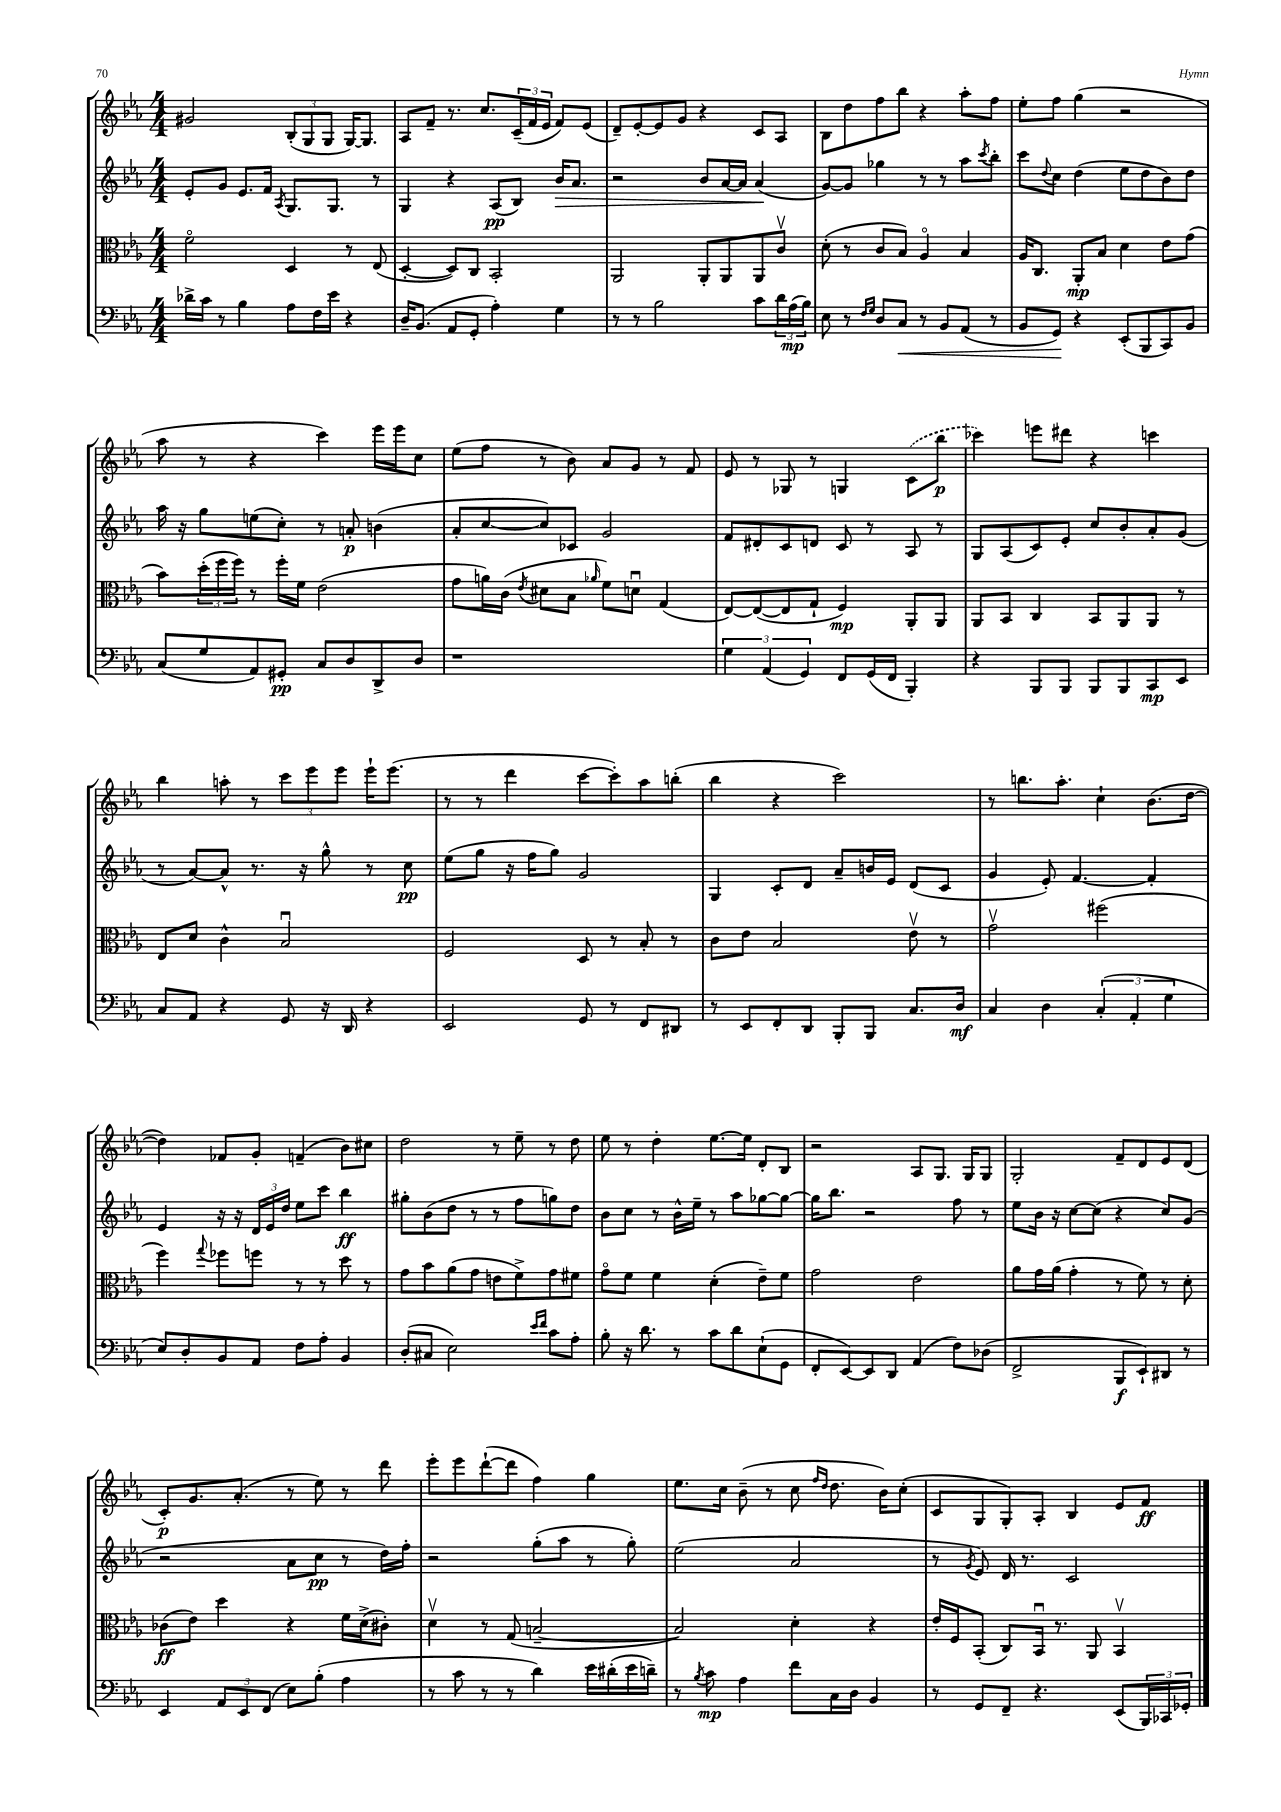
<<
\new StaffGroup <<
\new Staff = "s0" {
    \clef treble \key ees \major \numericTimeSignature \time 4/4
    gis'2 \tuplet 3/2 { bes8-.( g8 g8 } g16~) g8. |
    aes8 f'8-- r8. c''8. \tuplet 3/2 { c'16--( f'16 ees'16 } f'8) ees'8( |
    d'8--) ees'8~-. ees'8 g'8 r4 c'8 aes8 |
    bes8 d''8 f''8 bes''8 r4 aes''8-. f''8 |
    ees''8-. f''8 g''4( r2 |
    aes''8 r8 r4 c'''4) ees'''16 ees'''16 c''8 |
    ees''8( f''8 r8 bes'8) aes'8 g'8 r8 f'8 |
    ees'8 r8 ges8 r8 g4 \once \slurDashed c'8( bes''8\p |
    ces'''4) e'''8 dis'''8 r4 c'''4 |
    bes''4 a''8-. r8 \tuplet 3/2 { c'''8 ees'''8 ees'''8 } ees'''16-! ees'''8.( |
    r8 r8 d'''4 c'''8~ c'''8-.) aes''8 b''8-.( |
    bes''4 r4 c'''2) |
    r8 b''8. aes''8.-. c''4-! bes'8.( d''16~ |
    d''4) fes'8 g'8-. f'4--( bes'8) cis''8 |
    d''2 r8 ees''8-- r8 d''8 |
    ees''8 r8 d''4-. ees''8.~ ees''16 d'8-. bes8 |
    r2 aes8 g8. g16 g8 |
    g2-. f'8-- d'8 ees'8 d'8( |
    c'8-.\p) g'8. aes'8.-.( r8 ees''8) r8 d'''8 |
    ees'''8-. ees'''8 d'''8~-!( d'''8 f''4) g''4 |
    ees''8. c''16 bes'8--( r8 c''8 \grace { f''16 d''16 } d''8. bes'16) c''8-.( |
    c'8 g8 g8-.) aes8-. bes4 ees'8 f'8\ff \bar "|." |
}
\new Staff = "s1" {
    \clef treble \key ees \major \numericTimeSignature \time 4/4
    ees'8-. g'8 ees'8. f'16 \acciaccatura { aes8 } g8. g8. r8 |
    g4 r4 aes8\pp( bes8) bes'16\> aes'8. |
    r2 bes'8 aes'16~ aes'16 aes'4\!( |
    g'8~) g'8 ges''4 r8 r8 aes''8 \acciaccatura { c'''8 } bes''8-. |
    c'''8 \appoggiatura { d''8 } c''8 d''4( ees''8 d''8 bes'8) d''8 |
    aes''16 r16 g''8 e''8( c''8-.) r8 a'8-.\p b'4( |
    aes'8-. c''8~ c''8) ces'8 g'2 |
    f'8 dis'8-. c'8 d'8 c'8 r8 aes8 r8 |
    g8 aes8( c'8) ees'8-. c''8 bes'8-. aes'8-. g'8( |
    r8 aes'8~) aes'8-^ r8. r16 g''8-^ r8 c''8\pp |
    ees''8( g''8 r16 f''16 g''8) g'2 |
    g4 c'8-. d'8 aes'8-- b'16 ees'16 d'8( c'8 |
    g'4 ees'8-.) f'4.~ f'4-. |
    ees'4 r16 r16 \tuplet 3/2 { d'16 ees'16 d''16 } ees''8 c'''8 bes''4\ff |
    gis''8-. bes'8( d''8 r8 r8 f''8 g''8) d''8 |
    bes'8 c''8 r8 bes'16-^ ees''16-- r8 aes''8 ges''8~ ges''8~ |
    ges''16 bes''8. r2 f''8 r8 |
    ees''8 bes'16 r16 c''8~ c''8( r4 c''8) g'8( |
    r2 aes'8 c''8\pp r8 d''16) f''16-. |
    r2 g''8-.( aes''8 r8 g''8-.) |
    ees''2( aes'2 |
    r8 \acciaccatura { g'8 } ees'8) d'16 r8. c'2 \bar "|." |
}
\new Staff = "s2" {
    \clef alto \key ees \major \numericTimeSignature \time 4/4
    f'2\flageolet d4 r8 ees8( |
    d4~-. d8) c8 bes,2-. |
    aes,2 aes,8-. aes,8 aes,8 c'8\upbow |
    d'8-.( r8 c'8 bes8) aes4\flageolet bes4 |
    aes16 c8. aes,8-.\mp bes8 d'4 ees'8 g'8( |
    bes'8) \tuplet 3/2 { d''16-.( f''16 f''16) } r8 f''16-. f'16 ees'2( |
    g'8 a'16) c'16( \acciaccatura { ees'8 } dis'8 bes8 \grace { aes'16 } f'8) d'8\downbow g4( |
    ees8~) ees8~( ees8 g8-! f4\mp) aes,8-. aes,8 |
    aes,8 bes,8 c4 bes,8 aes,8 aes,8 r8 |
    ees8 d'8 c'4-^ bes2\downbow |
    f2 d8 r8 bes8-. r8 |
    c'8 ees'8 bes2 ees'8\upbow r8 |
    g'2\upbow fis''2( |
    f''4) \appoggiatura { g''8 } fes''8 f''8 r8 r8 d''8 r8 |
    g'8 bes'8 aes'8( g'8 e'8 f'8->) g'8 fis'8 |
    g'8\flageolet f'8 f'4 d'4-.( ees'8--) f'8 |
    g'2 ees'2 |
    aes'8 g'16 aes'16( g'4-. r8 f'8) r8 d'8-. |
    ces'8\ff( ees'8) d''4 r4 f'16 d'16->( cis'8-.) |
    d'4\upbow r8 g8( b2~-- |
    b2) d'4-. r4 |
    ees'16-. f16 bes,8-.( c8) bes,16\downbow r8. aes,8 bes,4\upbow \bar "|." |
}
\new Staff = "s3" {
    \clef bass \key ees \major \numericTimeSignature \time 4/4
    des'16-> c'16 r8 bes4 aes8 f16 ees'16 r4 |
    d16-- bes,8.( aes,8 g,8-. aes4-.) g4 |
    r8 r8 bes2 c'8 \tuplet 3/2 { d'16 aes16\mp( bes16) } |
    ees8 r8 \grace { f16 g16 } d8 c8\< r8 bes,8 aes,8( r8 |
    bes,8 g,8\!) r4 ees,8-.( bes,,8 c,8) bes,8 |
    c8( g8 aes,8) gis,8-.\pp c8 d8 d,8-> d8 |
    r1 |
    \tuplet 3/2 { g4 aes,4( g,4) } f,8 g,16( f,16 bes,,4-.) |
    r4 bes,,8 bes,,8 bes,,8 bes,,8 c,8\mp ees,8 |
    c8 aes,8 r4 g,8 r16 d,16 r4 |
    ees,2 g,8 r8 f,8 dis,8 |
    r8 ees,8 f,8-. d,8 bes,,8-. bes,,8 c8. d16\mf |
    c4 d4 \tuplet 3/2 { c4-.( aes,4-. g4 } |
    ees8) d8-. bes,8 aes,8 f8 aes8-. bes,4 |
    d8-.( cis8 ees2) \grace { ees'16 f'16 } c'8 aes8-. |
    bes8-. r16 d'8. r8 c'8 d'8 ees8-!( g,8 |
    f,8-. ees,8~) ees,8 d,8 aes,4( f8) des8( |
    f,2-> bes,,8\f ees,8-!) dis,8 r8 |
    ees,4 \tuplet 3/2 { aes,8 ees,8 f,8( } ees8) bes8-.( aes4 |
    r8 c'8 r8 r8 d'4) ees'16 dis'16-.( ees'16 d'16--) |
    r8 \acciaccatura { bes8 } c'8\mp aes4 f'8 c16 d16 bes,4 |
    r8 g,8 f,8-- r4. ees,8( \tuplet 3/2 { bes,,16) ces,16 ges,16-. } \bar "|." |
}
>>
>>
\layout { \context { \Score \remove "Bar_number_engraver" } }
